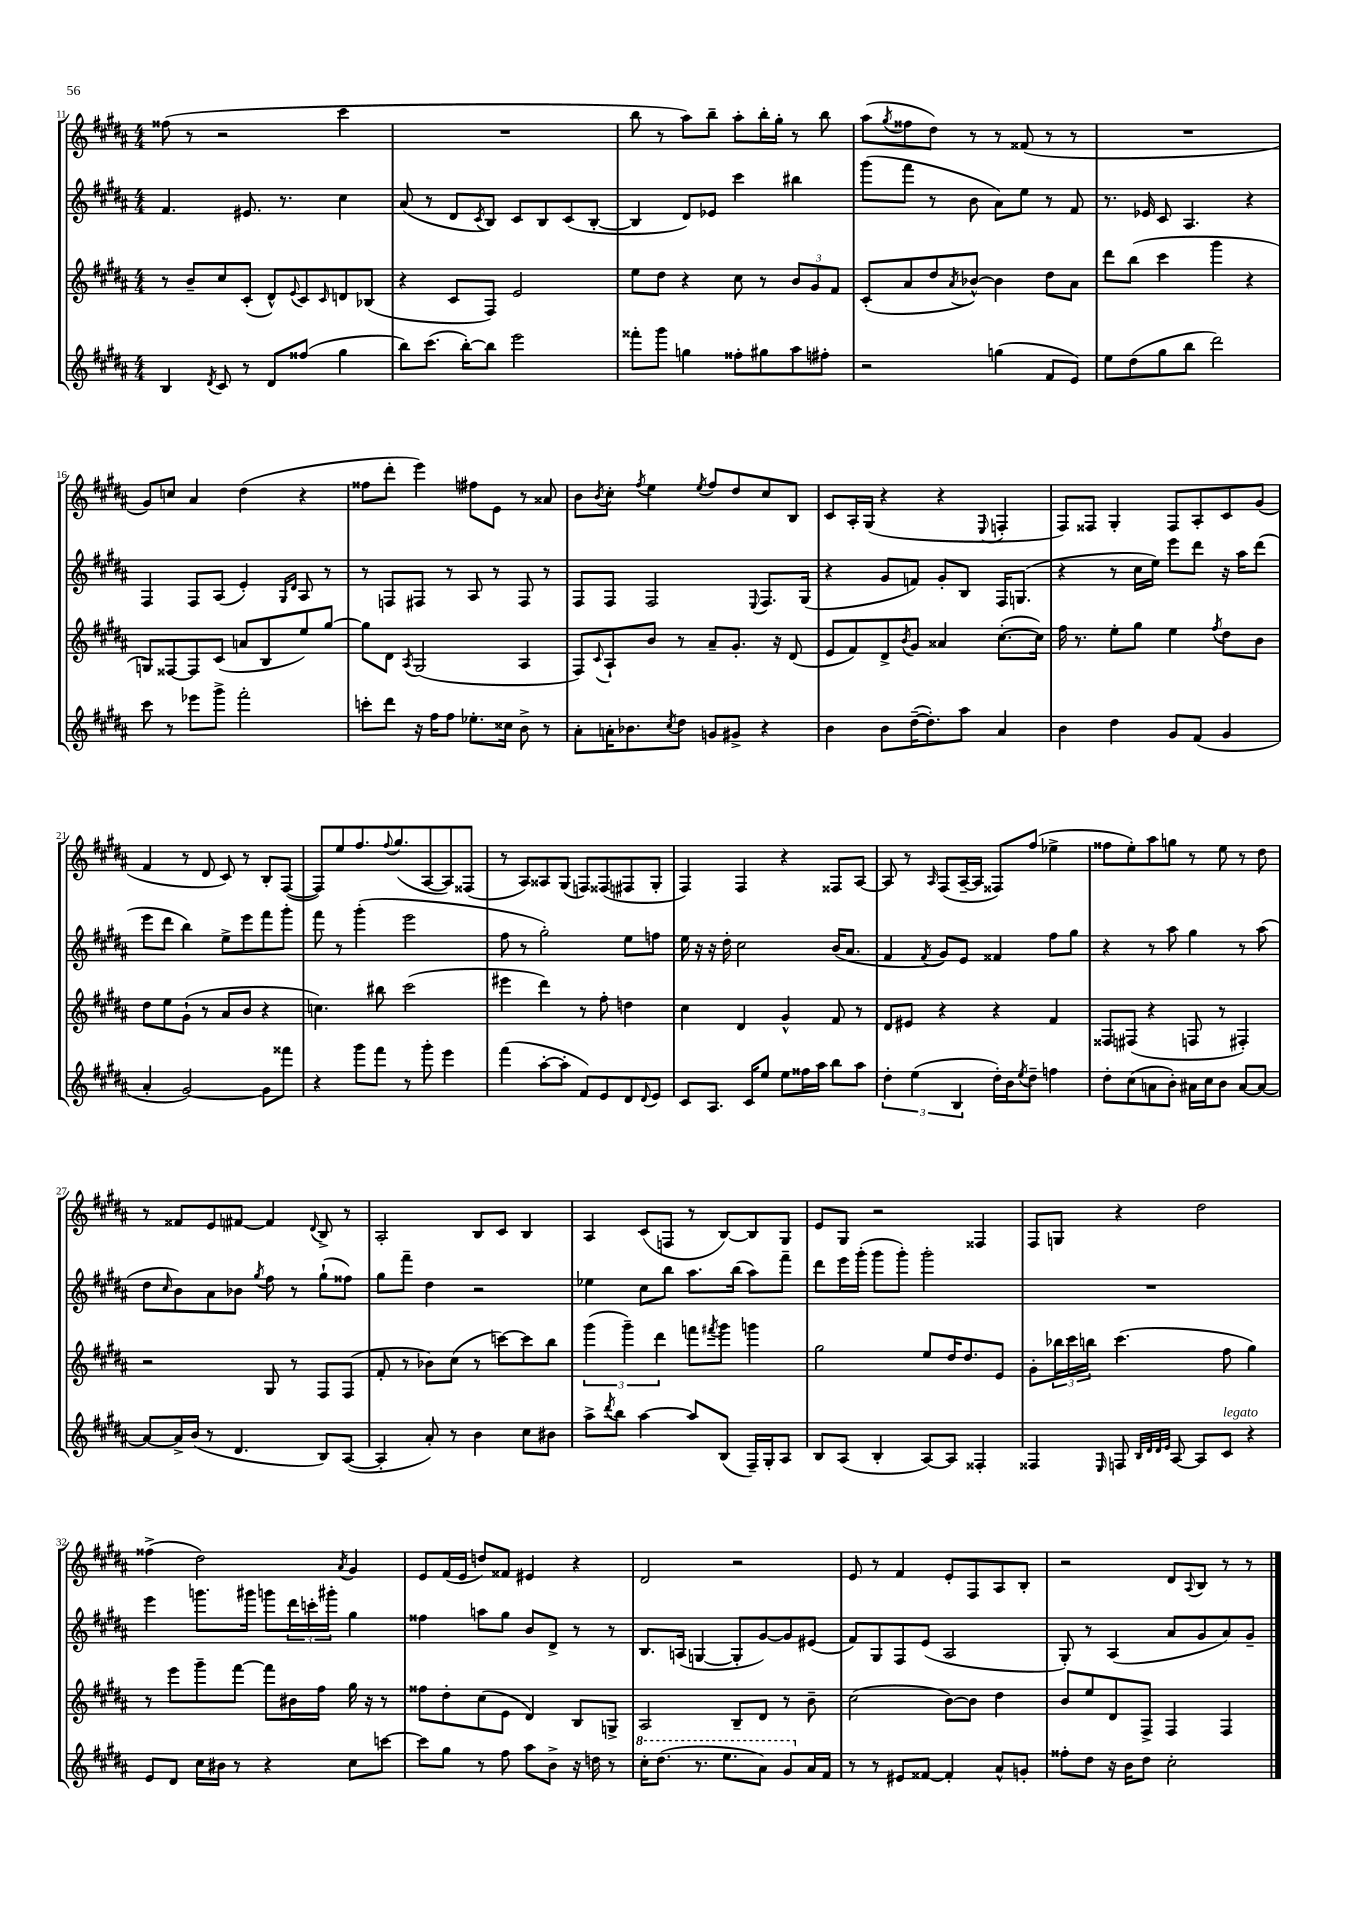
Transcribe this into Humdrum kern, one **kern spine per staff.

**kern	**kern	**kern	**kern
*part4	*part3	*part2	*part1
*staff4	*staff3	*staff2	*staff1
*clefG2	*clefG2	*clefG2	*clefG2
*k[f#c#g#d#a#]	*k[f#c#g#d#a#]	*k[f#c#g#d#a#]	*k[f#c#g#d#a#]
*M4/4	*M4/4	*M4/4	*M4/4
=11	=11	=11	=11
4B/	8r	4.f#/	(8ff##X\
.	8b~/L	.	8r
8qd#/	.	.	.
8c#/	8cc#/	.	2r
8r	(8c#'/J	8.e#X/	.
8d#/L	8d#^^/L)	.	.
.	.	8.r	.
.	8qqe/	.	.
(8ff##X/J	8c#/	.	.
.	16qqc#/	.	.
4gg#\	8dn/	4cc#\	4ccc#\
.	(8B-X/J	.	.
=12	=12	=12	=12
8bb\L)	4r	(8a#/	1r
(8.ccc#\J	.	8r	.
.	8c#/L	8d#/L	.
[16bb'\KL)	.	.	.
.	.	8qc#/	.
8bb\J]	8F#/J)	8B/J)	.
2eee\	2e/	8c#/L	.
.	.	8B/	.
.	.	(8c#/	.
.	.	[8B'/J	.
=13	=13	=13	=13
8fff##X'\L	8ee\L	4B/]	8bb\
8ggg#\J	8dd#\J	.	8r
4ggn\	4r	8d#/L)	8aa#\L)
.	.	8e-X/J	8bb~\J
8ff##X'\L	8cc#\	4ccc#\	8aa#'\L
8gg#X\	8r	.	16bb'\L
.	.	.	16gg#'\JJ
8aa#\	12b/L	4bb#X\	8r
.	12g#/	.	.
8ff#X'\J	.	.	8bb\
.	12f#/J	.	.
=14	=14	=14	=14
2r	(8c#'/L	(8ggg#\L	(8aa#\L
.	.	.	8qgg#/
.	8a#/	8fff#\J	8ff##X\
.	8dd#/	8r	8dd#\J)
.	8qa#/	.	.
.	[8b-X^^/J)	8b\	8r
(4ggn\	4b-\]	8a#\L)	8r
.	.	8ee\J	(8f##X/
8f#/L	8dd#\L	8r	8r
8e/J)	8a#\J	8f#/	8r
=15	=15	=15	=15
8ee\L	8ddd#\L	8.r	1r
(8dd#\	(8bb\J	.	.
.	.	16e-X/	.
8gg#\	4ccc#\	8c#/	.
8bb\J	.	4.A#/	.
2ddd#\)	4ggg#\	.	.
.	4r	4r	.
!!LO:LB:g=z
=16	=16	=16	=16
8ccc#\	8Gn/L)	4F#/	8g#/L)
8r	[8F##X/	.	8ccn/J
8eee-X\L	8F##/]	8F#/L	4a#/
8ggg#^\J	(8c#/J	(8A#/J	.
2fff#'\	8an/L	4e'/)	(4dd#\
.	8B/	.	.
.	.	16qqG#/LL	.
.	.	16qqd#/JJ	.
.	8ee/)	8A#/	4r
.	[8gg#/J	8r	.
=17	=17	=17	=17
8cccn'\L	8gg#\L]	8r	8ff##X\L
8ddd#\J	8d#\J	8Fn/L	8ddd#'\J
.	8qA#/	.	.
16r	(2G#/	8F#X/J	4eee\)
16ff#\KL	.	.	.
8ff#\J	.	8r	.
8.ee-X'\L	.	8A#/	8ff#X\L
.	.	8r	8e\J
16cc##X\Jk	.	.	.
8b^\	4A#/	8F#/	8r
8r	.	8r	8a##X/
=18	=18	=18	=18
8a#'\L	8F#/L)	8F#/L	8b\L
.	8qqc#/	.	8qb/
16an'\K	8A#`/	8F#/J	8cc#'\J
8.b-X\	.	.	.
.	.	.	8qff#/
.	8b/J	2F#/	4ee\
8qcc#/	.	.	.
8dd#\J	8r	.	.
.	.	.	8qee/
8gn/L	8a#~/L	.	8ff#/L
8g#X^/J	8.g#'/J	.	8dd#/
.	.	8qqE/	.
4r	.	8.F#/L	8cc#/
.	16r	.	.
.	(8d#/	.	8B/J
.	.	(16G#/Jk	.
=19	=19	=19	=19
4b\	8e/L	4r	8c#/L
.	8f#/)	.	16A#'/L
.	.	.	(16G#/JJ
8b\L	8d#^/	8g#/L	4r
.	8qb/	.	.
([16dd#~\K	8g#/J	8fn/J)	.
8.dd#'\])	.	.	.
.	4a##X/	8g#'/L	4r
8aa#\J	.	8B/J	.
.	.	.	8qqE/
4a#/	([8.cc#'\L	16F#/KL	4Fn'/
.	.	(8.Gn/J	.
.	16cc#\Jk])	.	.
=20	=20	=20	=20
4b\	16ff#\	4r	8F#/L)
.	8.r	.	.
.	.	.	8F##X/J
4dd#\	8ee'\L	8r	4G#'/
.	8gg#\J	16cc#\LL	.
.	.	16ee\JJ)	.
8g#/L	4ee\	8eee\L	8F##/L
(8f#/J	.	8ddd#\J	8A#'/
.	8qff#/	.	.
4g#/	8dd#\L	16r	8c#/
.	.	16aa#\KL	.
.	8b\J	(8ddd#\J	(8g#/J
!!LO:LB:g=z
=21	=21	=21	=21
4a#'/	8dd#\L	8eee\L	4f#/
.	8ee\	8ddd#\J	.
[2g#/)	(8g#`\J	4bb\)	8r
.	8r	.	8d#/
.	8a#/L	8ee^\L	8c#/)
.	8b/J	8eee\	8r
8g#\L]	4r	8fff#\	8B'/L
8fff##X\J	.	8ggg#'\J	([8F#/J
=22	=22	=22	=22
4r	4.ccn\)	8fff#\	8F#/L])
.	.	8r	8ee/
8ggg#\L	.	(4ggg#'\	8.ff#/
8fff#\J	8bb#X\	.	.
.	.	.	8qqff#/
.	.	.	(8.gg#/
8r	(2ccc#\	2eee\	.
8ggg#'\	.	.	[8A#/
4eee\	.	.	8A#/])
.	.	.	(8F##X/J
=23	=23	=23	=23
(4fff#\	4eee#X\	8ff#\	8r
.	.	8r	8A#/L)
[8aa#'\L	4ddd#\)	2gg#'\)	8A##X/
8aa#'\J]	.	.	(8G#/J
8f#/L)	8r	.	8Fn/L)
8e/	8ff#'\	.	(8F##X/
8d#/	4ddn\	8ee\L	8F#X/
8qqd#/	.	.	.
8e/J	.	8ffn\J	8G#'/J
=24	=24	=24	=24
8c#/L	4cc#\	16ee\	4F#/)
.	.	16r	.
8.A#/J	.	16r	.
.	.	16dd#'\	.
.	4d#/	2cc#\	4F#/
16c#/KL	.	.	.
8ee/J	.	.	.
8ee\L	4g#^^/	.	4r
16ff##X\L	.	.	.
16aa#\JJ	.	.	.
8bb\L	8f#/	(16b/KL	8F##X/L
.	.	8.a#/J	.
8aa#\J	8r	.	[8A#/J
=25	=25	=25	=25
6dd#'\	8d#/L	4f#/	8A#/]
.	8e#X/J	.	8r
(6ee\	.	.	.
.	.	8qf#/	16qqA#/
.	4r	8g#/L)	(8F#/L
6B/	.	.	.
.	.	8e/J	[16A#~/L
.	.	.	16A#/JJ]
16dd#'\LL)	4r	4f##X/	8F##X/L)
16b\J	.	.	.
8qee/	.	.	.
8dd#~\J	.	.	(8ff#/J
4ffn\	4f#/	8ff#\L	4ee-X^\
.	.	8gg#\J	.
=26	=26	=26	=26
8dd#'\L	8F##X/L	4r	8ff##X\L
(8cc#\	(8F#X/J	.	8ee'\)
8an\	4r	8r	8aa#\
8b'\J)	.	8aa#\	8ggn\J
16a#X\LL	8Fn/	4gg#\	8r
16cc#\J	.	.	.
8b\J	8r	.	8ee\
[8a#/L	4F#X'/)	8r	8r
8a#/J_	.	(8aa#\	8dd#\
!!LO:LB:g=z
=27	=27	=27	=27
8a#/L_	2r	8dd#\L	8r
.	.	16qqcc#/	.
16a#^/L]	.	8b\)	8f##X/L
(16b/JJ	.	.	.
8r	.	8a#\	8e/
4.d#/	.	8b-X\J	[8f#X/J
.	.	8qgg#/	.
.	8G#/	8ff#\	4f#/]
.	8r	8r	.
.	.	.	8qqd#/
8B/L)	8F#/L	(8gg#`\L	8B^/
([8A#/J	(8F#/J	8ff##X\J)	8r
=28	=28	=28	=28
4A#'/]	8f#'/	8gg#\L	2A#'/
.	8r	8fff#~\J	.
8a#'/)	8b-X\L)	4dd#\	.
8r	(8cc#\J	.	.
4b\	8r	2r	8B/L
.	[8cccn\L)	.	8c#/J
8cc#\L	8ccc\]	.	4B/
8b#X\J	8bb\J	.	.
=29	=29	=29	=29
8aa#^\L	(6ggg#\	4ee-X\	4A#/
8qddd#/	.	.	.
8bb\J	.	.	.
.	6ggg#~\)	.	.
[4aa#\	.	8cc#\L	(8c#/L
.	6ddd#\	.	.
.	.	8bb\J	8Fn/J
8aa#/L]	8fffn\L	8.aa#\L	8r
.	8qfff#X/	.	.
(8B/J	8ggg#\J	.	[8B/L)
.	.	(16bb\Jk	.
16F#~/LL)	4gggn\	8aa#\L)	8B/]
16G#'/J	.	.	.
8A#/J	.	8fff#~\J	8G#/J
=30	=30	=30	=30
8B/L	2gg#\	8ddd#\L	8e/L
(8A#/J	.	16eee\L	8G#/J
.	.	(16ggg#'\JJ	.
4B'/	.	8ggg#\L	2r
.	.	8ggg#'\J)	.
[8A#/L)	8ee/L	2ggg#'\	.
8A#/J]	16dd#/K	.	.
.	8.dd#/	.	.
4F##X'/	.	.	4F##X/
.	8e/J	.	.
=31	=31	=31	=31
4F##X/	8g#'\L	1r	8F#/L
.	24bb-X\L	.	8Gn/J
.	24ccc#\	.	.
.	24bbn\JJ	.	.
16qqE/	.	.	.
8Fn/	(4.ccc#\	.	4r
32qqB/LLL	.	.	.
32qqd#/	.	.	.
32qqd#/	.	.	.
32qqe/JJJ	.	.	.
[8A#/	.	.	.
8A#/L]	.	.	2dd#\
!LO:TX:a:i:t=legato	!	!	!
8c#/J	8ff#\	.	.
4r	4gg#\)	.	.
!!LO:LB:g=z
=32	=32	=32	=32
8e/L	8r	4eee\	(4ff##X^\
8d#/J	8eee\L	.	.
16cc#\LL	8ggg#~\	8.gggn\L	2dd#\)
16b#X\JJ	.	.	.
8r	[8fff#\J	.	.
.	.	16ggg#X\Jk	.
4r	8fff#\L]	8gggn\L	.
.	16b#X\L	24ddd#\L	.
.	.	24cccn'\	.
.	16ff#\JJ	.	.
.	.	24ggg#X'\JJ	.
.	.	.	8qa#/
8cc#\L	16gg#\	4gg#\	4g#/
.	16r	.	.
[8cccn\J	8r	.	.
=33	=33	=33	=33
8ccc\L]	8ff##X\L	4ff##X\	8e/L
8gg#\J	8dd#'\	.	(16f#/L
.	.	.	16e/JJ
8r	(8cc#\	8aan\L	8ddn/L)
8ff#\	8e\J	8gg#\J	8f##X/J
8aa#\L	4d#/)	8b/L	4e#X/
8b^\J	.	8d#^/J	.
16r	8B/L	8r	4r
16ddn\	.	.	.
8r	8Gn^/J	8r	.
=34	=34	=34	=34
*8va	*	*	*
16ccc#'\KL	2A#/	8.B/L	2d#/
(8.ddd#\J	.	.	.
.	.	(16An/Jk	.
8.r	.	[4Gn/	.
8.eee\L	.	.	.
.	8B~/L	8G'/L]	2r
8aa#\J)	8d#/J	[8g#/)	.
8gg#/L	8r	8g#/]	.
*X8va	*	*	*
16a#/L	8b~\	(8e#X/J	.
16f#/JJ	.	.	.
=35	=35	=35	=35
8r	(2cc#\	8f#/L)	8e/
8r	.	8G#/	8r
8e#X/L	.	8F#/	4f#/
[8f##X/J	.	(8e/J	.
4f##'/]	[8b\L)	2A#/	8e'/L
.	8b\J]	.	8F#/
8a#^^/L	4dd#\	.	8A#/
8gn'/J	.	.	8B'/J
=36	=36	=36	=36
8ff##X'\L	8b/L	8G#'/)	2r
8dd#\J	8ee/	8r	.
16r	8d#/	(4A#/	.
16b\KL	.	.	.
8dd#\J	8F#^/J	.	.
2cc#'\	4F#/	8a#/L	8d#/L
.	.	.	8qqA#/
.	.	8g#/	8B/J
.	4F#/	8a#/)	8r
.	.	8g#~/J	8r
==	==	==	==
*-	*-	*-	*-
